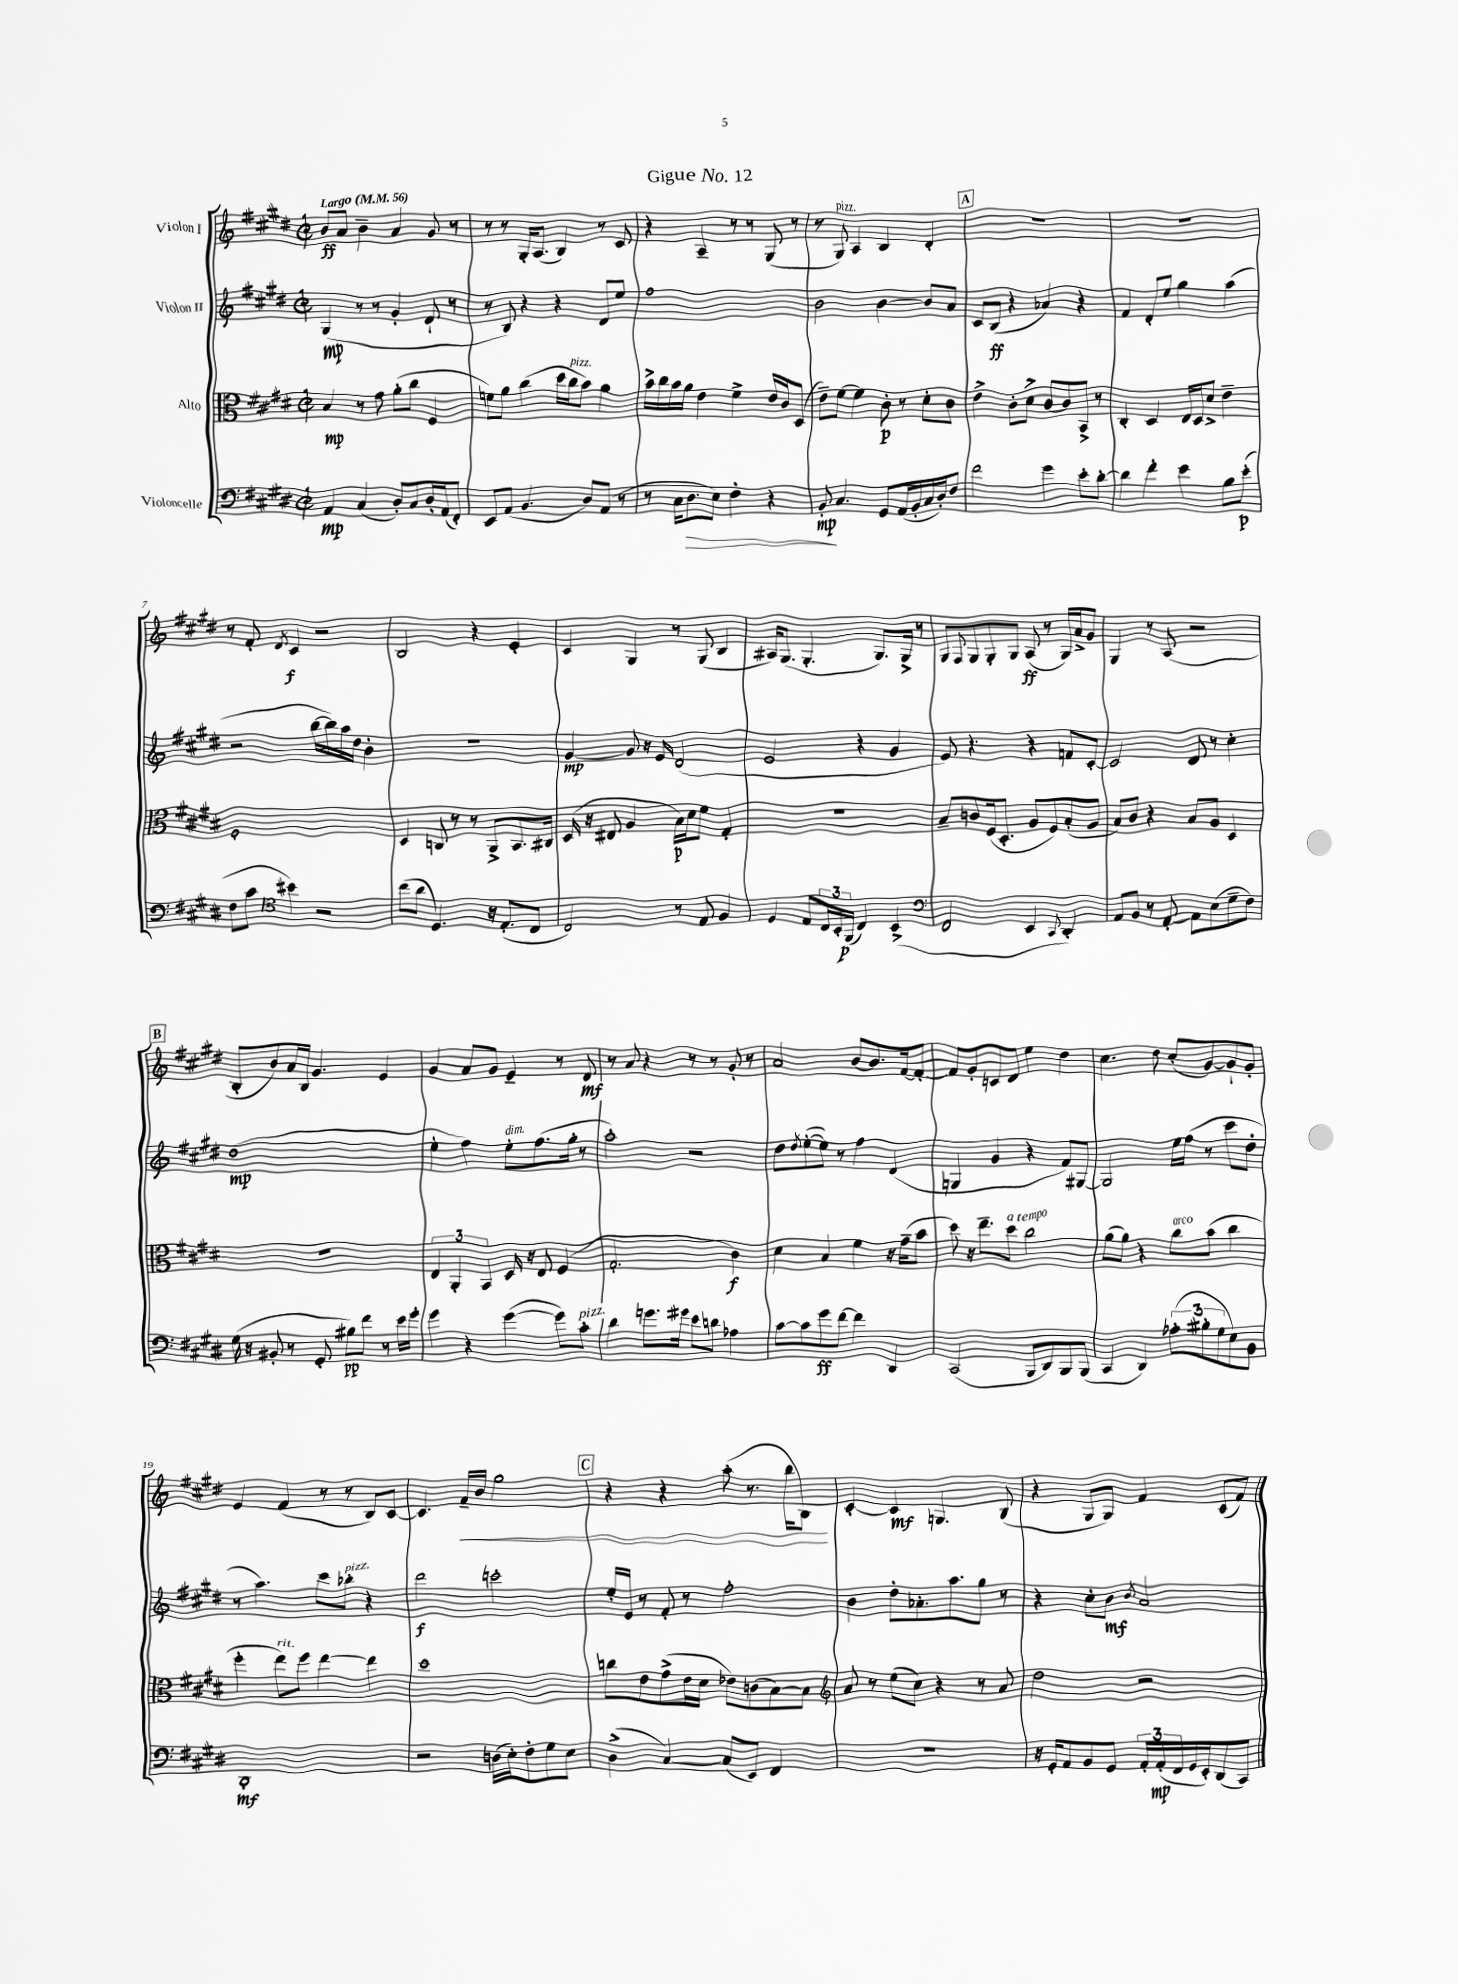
\header { title = "Gigue No. 12" }
<<
\new StaffGroup <<
\new Staff = "s0" \with { instrumentName = "Violon I" } {
    \clef treble \key e \major \defaultTimeSignature \time 2/2 \tempo "Largo" 4 = 56
    b'8\ff a'8 b'4-- a'4 gis'8 r8 |
    r8 r8 gis16-. a8.( b4) r8 cis'8 |
    r4 a4-- r8 r8 gis8( r8 |
    r8 gis8^\markup { \italic "pizz." }) a4 b4 dis'4-. |
    \mark \markup { \box "A" } R1 |
    R1 |
    r8 fis'8-. \acciaccatura { dis'8 } cis'4\f r2 |
    b2 r4 e'4-. |
    cis'4 gis4 r8 gis8( b4 |
    ais16) gis8.( gis4.-. gis8.) gis16-> r8 |
    gis8 \appoggiatura { fis8 } gis8 gis8-. gis8 a8\ff( r8 gis16) a'16-> gis'8 |
    gis4 r8 a8( r2 |
    \mark \markup { \box "B" } b8-. b'8) a'16 b16 gis'4. e'4 |
    gis'4 a'8 gis'8 e'4-- r8 dis'8\mf |
    r8 a'8 r4 r8 r8 gis'8-. r8 |
    a'2 b'8~ b'8. fis'16~ fis'8~-. |
    fis'8 gis'8-. c'8 dis'8 e''4 dis''4 |
    cis''4. dis''8 cis''8-.( gis'8~) gis'8-! gis'8-. |
    e'4 fis'4( r8 r8 b8) cis'8~ |
    cis'4. fis'16--\< b'16 gis''2 |
    \mark \markup { \box "C" } r4 r4 a''8-.( r8. b''16 b8\!) |
    cis'4~-. cis'4\mf g4. b8( |
    r4 gis8 gis8) fis'4 cis'8( fis'8) \bar "|." |
}
\new Staff = "s1" \with { instrumentName = "Violon II" } {
    \clef treble \key e \major \defaultTimeSignature \time 2/2
    gis4\mp( r8 r8 gis'4-. dis'8-! r8 |
    r8 b8) r4 r4 dis'8 e''8 |
    fis''1 |
    b'2 b'4~ b'8 a'8 |
    \mark \markup { \box "A" } cis'8 b8\ff( r4 aes'4) r4 |
    fis'4 dis'8-. e''8 gis''4 a''4( |
    r2 b''16~ b''16) a''16 dis''16 b'4-. |
    R1 |
    gis'4~\mp gis'8 r16 e'16 dis'2( |
    e'2 r4 gis'4 |
    e'8) r4. r4 f'8 cis'8~-. |
    cis'2 dis'8 r8 cis''4-. |
    \mark \markup { \box "B" } dis''1\mp( |
    e''4-. fis''4) e''8-.^\markup { \italic "dim." } fis''8.( gis''16-. r8 |
    a''2-.) r2 |
    dis''8 \acciaccatura { dis''8 } e''8~-.( e''8) r8 fis''4 dis'4( |
    g4 gis'4 r4 fis'8) gis8~ |
    gis2 e''16 fis''16( r8 cis'''8 dis''8-. |
    r8 a''4.) cis'''8 bes''8-.^\markup { \italic "pizz." } r4 |
    dis'''2\f c'''2-. |
    \mark \markup { \box "C" } e''16-. e'16 r8 fis'8-. r8 fis''2-. |
    b'4 dis''8-. aes'8.-. a''8. gis''8 r8 |
    r4 cis''8-. b'8\mf \acciaccatura { b'8 } a'2 \bar "|." |
}
\new Staff = "s2" \with { instrumentName = "Alto" } {
    \clef alto \key e \major \defaultTimeSignature \time 2/2
    b4\mp r8 gis'8 a'8-.( cis''8 fis4 |
    f'8) a'8 cis''4( dis''16 cis''16^\markup { \italic "pizz." } b'8) a'4 |
    b'16-> cis''16 b'16 a'16 e'4 fis'4-> e'16 cis'16 dis8( |
    e'8--) fis'8~ fis'4 cis'8-.\p r8 dis'8-. cis'8 |
    \mark \markup { \box "A" } e'4-> cis'8-. dis'8-> cis'8~ cis'8 b,8-> r8 |
    cis4-. dis4 e16 dis16 dis'8-> e'4-- |
    fis1-. |
    dis4 c8 r8 r8 a,8-> b,8. cis16 |
    dis16( r16 eis8 a4 b16\p) dis'16 fis'8 gis4-. |
    R1 |
    b8-- c'8 fis16( dis8.-. a8 fis8) b8-.( a8 |
    b8) cis'8 r4 b8 a8 dis4 |
    \mark \markup { \box "B" } R1 |
    \tuplet 3/2 { e4 a,4-. b,4 } dis16 r16 e8 fis4( |
    gis2.-. cis'4\f) |
    dis'4 b4 fis'4 r16 gis'16--( b'8 |
    dis''8) r16 e''8.-- dis''8^\markup { \italic "a tempo" } cis''2 |
    a'8( a'8) r4 cis''8^\markup { \italic "arco" } b'8( cis''4 |
    fis''4-. e''8^\markup { \italic "rit." }) fis''8 e''4~ e''4 |
    dis''1 |
    \mark \markup { \box "C" } c''8 e'8 gis'8->( e'16 dis'16 ees'8) c'8( b8~) b8 |
    \clef treble a'8 r8 e''8( cis''8) r4 r8 a'8 |
    dis''2 r2 \bar "|." |
}
\new Staff = "s3" \with { instrumentName = "Violoncelle" } {
    \clef bass \key e \major \defaultTimeSignature \time 2/2
    a,4\mp cis4( dis8-.) cis8 dis16-. a,16( fis,8-.) |
    e,8 a,8( b,4. dis8) a,8( r8 |
    r8 cis16 dis8.\> e8) fis4-. r4 |
    b,8-.\mp\! cis4. gis,8 a,16( b,16-. cis16 dis16-.) fis8 |
    \mark \markup { \box "A" } fis'2 gis'4 e'8-. dis'8~-. |
    dis'4 fis'4-. e'4 b8 e'8-.\p( |
    fis8 cis'8 \clef tenor bis'4) r2 |
    cis''8( a'8 dis4.) r16 e8.-.( cis8 |
    cis2) r8 e8 fis4 |
    dis4 e8 \tuplet 3/2 { cis16 b,16-. fis,16\p( } cis4) b,4->( |
    \clef bass fis,2 e,4 \appoggiatura { cis,8 } dis,4-.) |
    a,8 b,8 r8 a,8~-. a,8 e8( gis8-- fis8) |
    \mark \markup { \box "B" } gis16( r16 bis,8-. r8 gis,8-. bis8\pp) fis'8 r8 e'16 gis'16-. |
    gis'4 r4 gis'4~( gis'8) cis'8-.^\markup { \italic "pizz." } |
    dis'4 g'8. gis'16 e'8 d'8 aes4 |
    cis'8~ cis'8 gis'8\ff fis'8~ fis'4 dis,4 |
    cis,2( b,,8 dis,8) b,,8 b,,8( |
    cis,4 dis,4) \tuplet 3/2 { aes8-.( bis8-. gis8 } e8) b,8 |
    dis,1-.\mf |
    r2 d16( e16-.) fis8-. gis8 e8 |
    \mark \markup { \box "C" } dis4->( cis4~) cis8( e,8) fis,4 |
    r1 |
    r16 gis,16-. a,8 b,8 gis,8 \tuplet 3/2 { a,16-. a,16-.\mp( fis,16 } gis,16 e,16-.) dis,8( cis,8) \bar "|." |
}
>>
>>
